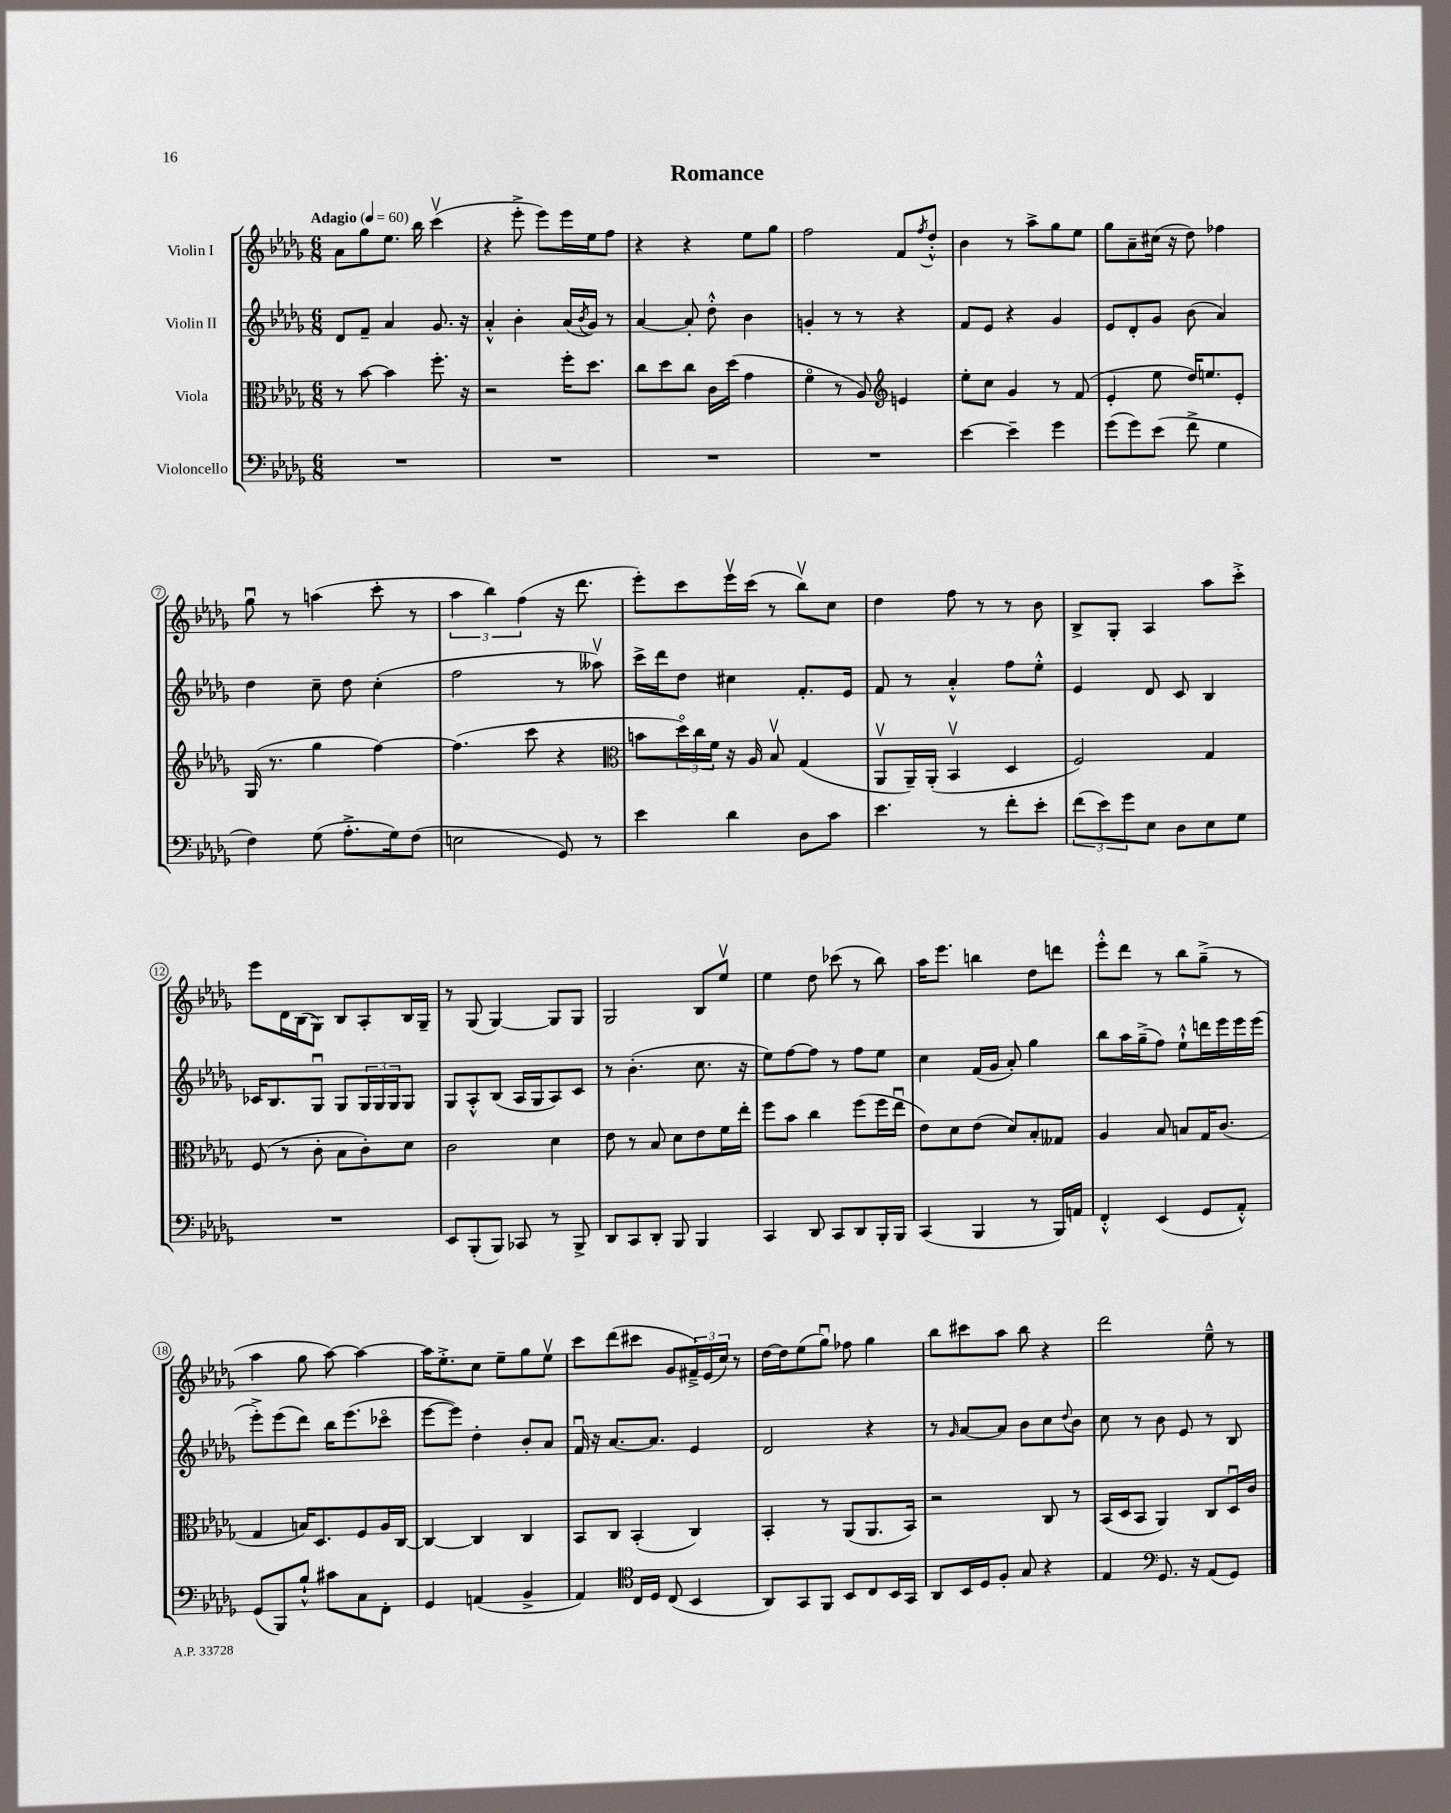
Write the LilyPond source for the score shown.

\header { title = "Romance" }
<<
\new StaffGroup <<
\new Staff = "s0" \with { instrumentName = "Violin I" } {
    \clef treble \key des \major \numericTimeSignature \time 6/8 \tempo "Adagio" 4 = 60
    aes'8 ges''8 ees''8. bes''16 c'''4\upbow( |
    r4 ees'''8-.-> ees'''8) ees'''16 ees''16 f''8 |
    r4 r4 ees''8 ges''8 |
    f''2 f'8 \acciaccatura { f''8 } des''8-.-^ |
    bes'4 r8 aes''8-> ges''8 ees''8 |
    ges''8 aes'8-- cis''16( r16 des''8) fes''4 |
    ges''8\downbow r8 a''4( c'''8-. r8 |
    \tuplet 3/2 { aes''4 bes''4) f''4( } r16 des'''8. |
    ees'''8-.) c'''8 ees'''16\upbow c'''16( r8 bes''8\upbow) c''8 |
    des''4 f''8 r8 r8 bes'8 |
    bes8-> ges8-. aes4 aes''8 c'''8-.-> |
    ees'''8 des'16 bes16( ges8) bes8 aes8-. bes16 ges16-- |
    r8 ges8( ges4~) ges8 ges8 |
    ges2 bes8 ees''8\upbow |
    ees''4 des''8 ces'''8( r8 bes''8) |
    aes''16 ees'''8. b''4 des''8 d'''8 |
    ees'''8-.-^ des'''8 r8 bes''8 ges''8--->( r8 |
    aes''4 ges''8 aes''8~) aes''4~ |
    aes''16 ees''8.-.-> c''8 ees''8-- ges''8 ees''8\upbow |
    c'''8 des'''8( cis'''8 ges'8 \tuplet 3/2 { fis'16--->) ees'16( c''16) } r8 |
    des''16~ des''16 ees''8( ges''8\downbow) fes''8 ges''4 |
    bes''8 cis'''8 aes''8 bes''8 r4 |
    des'''2 ees''8---^ r8 \bar "|." |
}
\new Staff = "s1" \with { instrumentName = "Violin II" } {
    \clef treble \key des \major \numericTimeSignature \time 6/8
    des'8 f'8-- aes'4 ges'8. r16 |
    aes'4-.-^ bes'4-. aes'16( \acciaccatura { bes'8 } ges'16) r8 |
    aes'4~ aes'8-. des''8-.-^ bes'4 |
    g'4-. r8 r8 r4 |
    f'8 ees'8 r4 ges'4 |
    ees'8 des'8-. ges'8 bes'8( aes'4) |
    des''4 c''8-- des''8 c''4-.( |
    f''2 r8 aeses''8\upbow) |
    c'''16-> des'''16 des''8 cis''4 f'8.-. ees'16 |
    f'8 r8 aes'4-.-^ f''8 ees''8-.-^ |
    ees'4 des'8 c'8 bes4 |
    ces'16 bes8. ges8\downbow ges8 \tuplet 3/2 { ges16 ges16 ges16 } ges8 |
    ges8 aes8-.-^ bes8( aes16 ges16 aes8) c'8 |
    r8 bes'4.-.( c''8. r16 |
    ees''8) f''8~ f''8 r8 f''8 ees''8 |
    c''4 f'16( ges'16 aes'8-.) ges''4 |
    bes''8 aes''16 ges''16--->( f''8) ees''8-!-^ d'''16 ees'''16 ees'''16 ees'''16( |
    ees'''8-.->) ees'''8( des'''8) bes''16 ees'''8.( ces'''8\flageolet |
    ees'''8~ ees'''8) des''4-. bes'8-. aes'8 |
    f'16\downbow r16 aes'8.~ aes'8. ees'4 |
    des'2 r4 |
    r8 \grace { ges'16 } aes'8~ aes'8 bes'8 c''8 \appoggiatura { des''8 } bes'8 |
    c''8 r8 bes'8 ees'8 r8 bes8 \bar "|." |
}
\new Staff = "s2" \with { instrumentName = "Viola" } {
    \clef alto \key des \major \numericTimeSignature \time 6/8
    r8 bes'8~ bes'4 f''8.-. r16 |
    r2 f''16-. des''8. |
    c''8 des''8 c''8 c'16 des''16( ges'4 |
    f'4\flageolet r8 aes8) \clef treble e'4 |
    ees''8-. c''8 ges'4 r8 f'8( |
    ees'4-. ees''8 des''16) e''8. ees'8-. |
    ges16( r8. ges''4 f''4~) |
    f''4.( c'''8 r4 |
    \clef alto b'8 \tuplet 3/2 { des''16\flageolet) c''16 f'16 } r16 aes16 bes8\upbow ges4( |
    aes,8\upbow aes,16--) aes,16-.( bes,4\upbow des4 |
    f2) ges4 |
    f8( r8 c'8-. bes8 c'8-.) des'8 |
    c'2 des'4 |
    ees'8 r8 bes8 des'8 ees'8 f'16 ees''16-. |
    f''8 bes'8 c''4 f''8( f''16 ees''16\downbow |
    ees'8) des'8 ees'8( des'8) bes8-. geses8 |
    aes4 bes8 b8 ges16 c'8.( |
    ges4 b16) des8. f8 aes16 c16~ |
    c4~ c4 c4 |
    bes,8 c8 bes,4-.( c4) |
    bes,4-. r8 aes,8( aes,8. bes,16) |
    r2 c8 r8 |
    bes,16( des16 bes,8 aes,4) c8 des16\downbow c'16 \bar "|." |
}
\new Staff = "s3" \with { instrumentName = "Violoncello" } {
    \clef bass \key des \major \numericTimeSignature \time 6/8
    R2. |
    R2. |
    R2. |
    R2. |
    ees'4~ ees'4-- ges'4 |
    ges'8( ges'8) ees'8( f'8-> ges4 |
    f4) ges8( aes8.-.-> ges16) f8( |
    e2 ges,8) r8 |
    ees'4 des'4 des8 c'8 |
    ees'4. r8 f'8-. ees'8-. |
    \tuplet 3/2 { f'8( ees'8) ges'8 } ees8 des8 ees8 ges8 |
    R2. |
    ees,8 bes,,8-.( bes,,8) ces,8 r8 bes,,8-> |
    des,8 c,8 des,8-. bes,,8 bes,,4 |
    c,4 des,8 c,8 des,8 bes,,16-. bes,,16 |
    c,4( bes,,4 r8 bes,,16) a,16 |
    f,4-.-^ ees,4( ges,8 aes,8-.-^) |
    ges,8( bes,,8) bes8-!-^ cis'8 c8 f,8-. |
    ges,4 a,4( bes,4-> |
    aes,4) \clef tenor c16 des16 c8( bes,4 |
    aes,8) ges,8 f,8 bes,8 c8 bes,16 ges,16 |
    aes,8 bes,16 des16 f8-. ges8 r4 |
    ees4 \clef bass ges,8. r16 aes,8( ges,8) \bar "|." |
}
>>
>>
\layout { \context { \Score \override BarNumber.stencil = #(make-stencil-circler 0.1 0.3 ly:text-interface::print) } }
